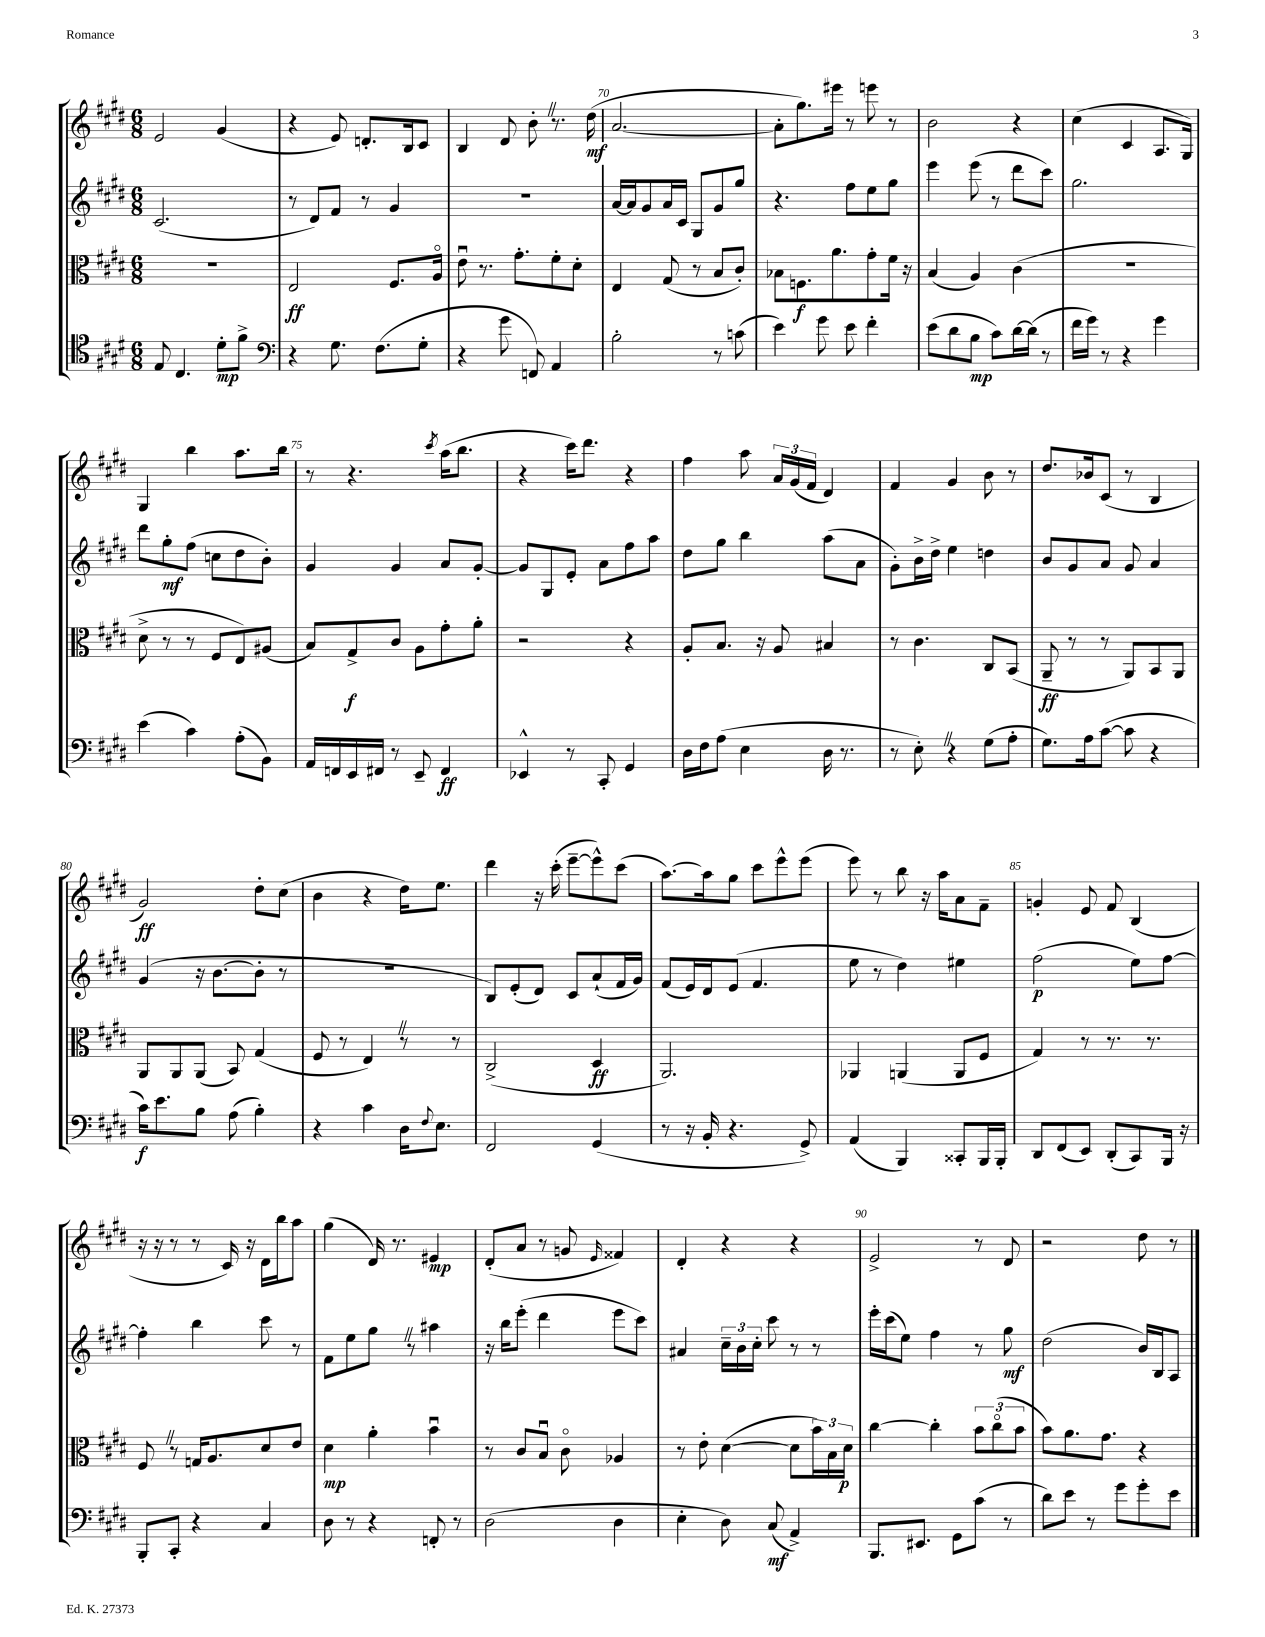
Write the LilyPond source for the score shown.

<<
\new StaffGroup <<
\new Staff = "s0" {
    \clef treble \key e \major \numericTimeSignature \time 6/8
    e'2 gis'4( |
    r4 e'8) d'8.-. b16 cis'8 |
    b4 dis'8 b'8-. \once \override BreathingSign.text = \markup { \musicglyph "scripts.caesura.straight" } \breathe r8. dis''16\mf( |
    a'2.~ |
    a'8-. gis''8.) eis'''16 r8 e'''8 r8 |
    b'2 r4 |
    cis''4( cis'4 a8. gis16) |
    gis4 b''4 a''8. b''16 |
    r8 r4. \acciaccatura { cis'''8 } a''16( b''8. |
    r4 cis'''16) dis'''8. r4 |
    fis''4 a''8 \tuplet 3/2 { a'16 gis'16( fis'16 } dis'4) |
    fis'4 gis'4 b'8 r8 |
    dis''8. bes'16 cis'8( r8 b4 |
    gis'2\ff) dis''8-. cis''8( |
    b'4 r4 dis''16) e''8. |
    dis'''4 r16 cis'''16-.( e'''8~-- e'''8-^) cis'''8( |
    a''8.~) a''16 gis''8 cis'''8 e'''8-^ e'''8( |
    e'''8) r8 b''8 r16 a''16 a'8 fis'8-- |
    g'4-. e'8 fis'8 b4( |
    r16 r16 r8 r8 cis'16) r16 dis'16 b''16 a''8 |
    gis''4( dis'16) r8. eis'4\mp |
    dis'8-.( a'8 r8 g'8 \grace { e'16 } fisis'4) |
    dis'4-. r4 r4 |
    e'2-> r8 dis'8 |
    r2 dis''8 r8 \bar "|." |
}
\new Staff = "s1" {
    \clef treble \key e \major \numericTimeSignature \time 6/8
    cis'2.( |
    r8 dis'8) fis'8 r8 gis'4 |
    R2. |
    a'16~ a'16 gis'8 a'16 cis'16 gis8 gis'8 gis''8 |
    r4. fis''8 e''8 gis''8 |
    e'''4 e'''8( r8 dis'''8 cis'''8) |
    gis''2. |
    dis'''8 gis''8-.\mf fis''8( c''8 dis''8 b'8-.) |
    gis'4 gis'4 a'8 gis'8~-. |
    gis'8 gis8 e'8-. a'8 fis''8 a''8 |
    dis''8 gis''8 b''4 a''8( a'8 |
    gis'8-.) b'16-> dis''16-> e''4 d''4 |
    b'8 gis'8 a'8 gis'8 a'4 |
    gis'4( r16 b'8.~ b'8-. r8 |
    R2. |
    b8) e'8-.( dis'8) cis'8 a'8-!( fis'16 gis'16) |
    fis'8( e'16) dis'16 e'8( fis'4. |
    e''8 r8 dis''4) eis''4 |
    fis''2\p( e''8) fis''8~ |
    fis''4-. b''4 cis'''8 r8 |
    fis'8 e''8 gis''8 \once \override BreathingSign.text = \markup { \musicglyph "scripts.caesura.straight" } \breathe r8 ais''4 |
    r16 b''16 e'''8-.( dis'''4 e'''8 cis'''8) |
    ais'4 \tuplet 3/2 { cis''16-- b'16 cis''16-. } cis'''8 r8 r8 |
    e'''16-. cis'''16( e''8) fis''4 r8 gis''8\mf |
    dis''2( b'16) b16 a8 \bar "|." |
}
\new Staff = "s2" {
    \clef alto \key e \major \numericTimeSignature \time 6/8
    R2. |
    e2\ff fis8. a16\flageolet |
    e'8\downbow r8. gis'8.-. fis'8-. dis'8-. |
    e4 gis8( r8 b8 cis'8-.) |
    bes8 f8.\f a'8. gis'8-. fis'16 r16 |
    b4( a4) cis'4( |
    R2. |
    dis'8-> r8 r8 fis8 e8) ais8( |
    b8) gis8->\f cis'8 a8 gis'8-. a'8-. |
    r2 r4 |
    a8-. b8. r16 a8 bis4 |
    r8 cis'4. cis8 b,8( |
    a,8--\ff r8 r8 a,8) b,8 a,8 |
    a,8 a,8 a,8( b,8) gis4( |
    fis8 r8 e4) \once \override BreathingSign.text = \markup { \musicglyph "scripts.caesura.straight" } \breathe r8 r8 |
    cis2->( dis4\ff |
    a,2.) |
    aes,4 a,4( a,8 fis8 |
    gis4) r8 r8. r8. |
    fis8 \once \override BreathingSign.text = \markup { \musicglyph "scripts.caesura.straight" } \breathe r8 g16 a8. dis'8 e'8 |
    dis'4\mp a'4-. b'4\downbow |
    r8 cis'8 b8\downbow cis'8\flageolet aes4 |
    r8 e'8-. dis'4~( dis'8 \tuplet 3/2 { b'16) b16 dis'16\p } |
    cis''4~ cis''4-. \tuplet 3/2 { b'8 cis''8\flageolet( b'8 } |
    b'8) a'8. gis'8. r4 \bar "|." |
}
\new Staff = "s3" {
    \clef tenor \key e \major \numericTimeSignature \time 6/8
    e8 cis4. dis'8-.\mp fis'8-> |
    \clef bass r4 gis8. fis8.( gis8-. |
    r4 gis'8 f,8) a,4 |
    b2-. r8 c'8( |
    e'4) gis'8 e'8 fis'4-. |
    e'8( dis'8 b8\mp cis'8) dis'16~ dis'16( r8 |
    fis'16 gis'16) r8 r4 gis'4 |
    e'4( cis'4) a8-.( b,8) |
    a,16 f,16 e,16 fis,16 r8 e,8-- fis,4\ff |
    ees,4-^ r8 cis,8-. gis,4 |
    dis16 fis16 a8( e4 dis16 r8. |
    r8 e8-.) \once \override BreathingSign.text = \markup { \musicglyph "scripts.caesura.straight" } \breathe r4 gis8( a8-. |
    gis8.) a16 cis'8~( cis'8 r4 |
    cis'16\f) e'8. b8 a8( b4-.) |
    r4 cis'4 dis16 \appoggiatura { fis8 } e8. |
    fis,2 gis,4( |
    r8 r16 b,16-. r4. gis,8->) |
    a,4( b,,4) cisis,8-. b,,16 b,,16-. |
    dis,8 fis,8( e,8) dis,8-.( cis,8) b,,16 r16 |
    b,,8-. cis,8-. r4 cis4 |
    dis8 r8 r4 f,8-. r8 |
    dis2( dis4 |
    e4-. dis8) cis8\mf( a,4->) |
    b,,8. eis,8. gis,8 cis'8( r8 |
    dis'8) e'8 r8 gis'8 gis'8-. e'8 \bar "|." |
}
>>
>>
\layout { \context { \Score currentBarNumber = #67 \override BarNumber.break-visibility = ##(#f #t #t) barNumberVisibility = #(every-nth-bar-number-visible 5) } }
